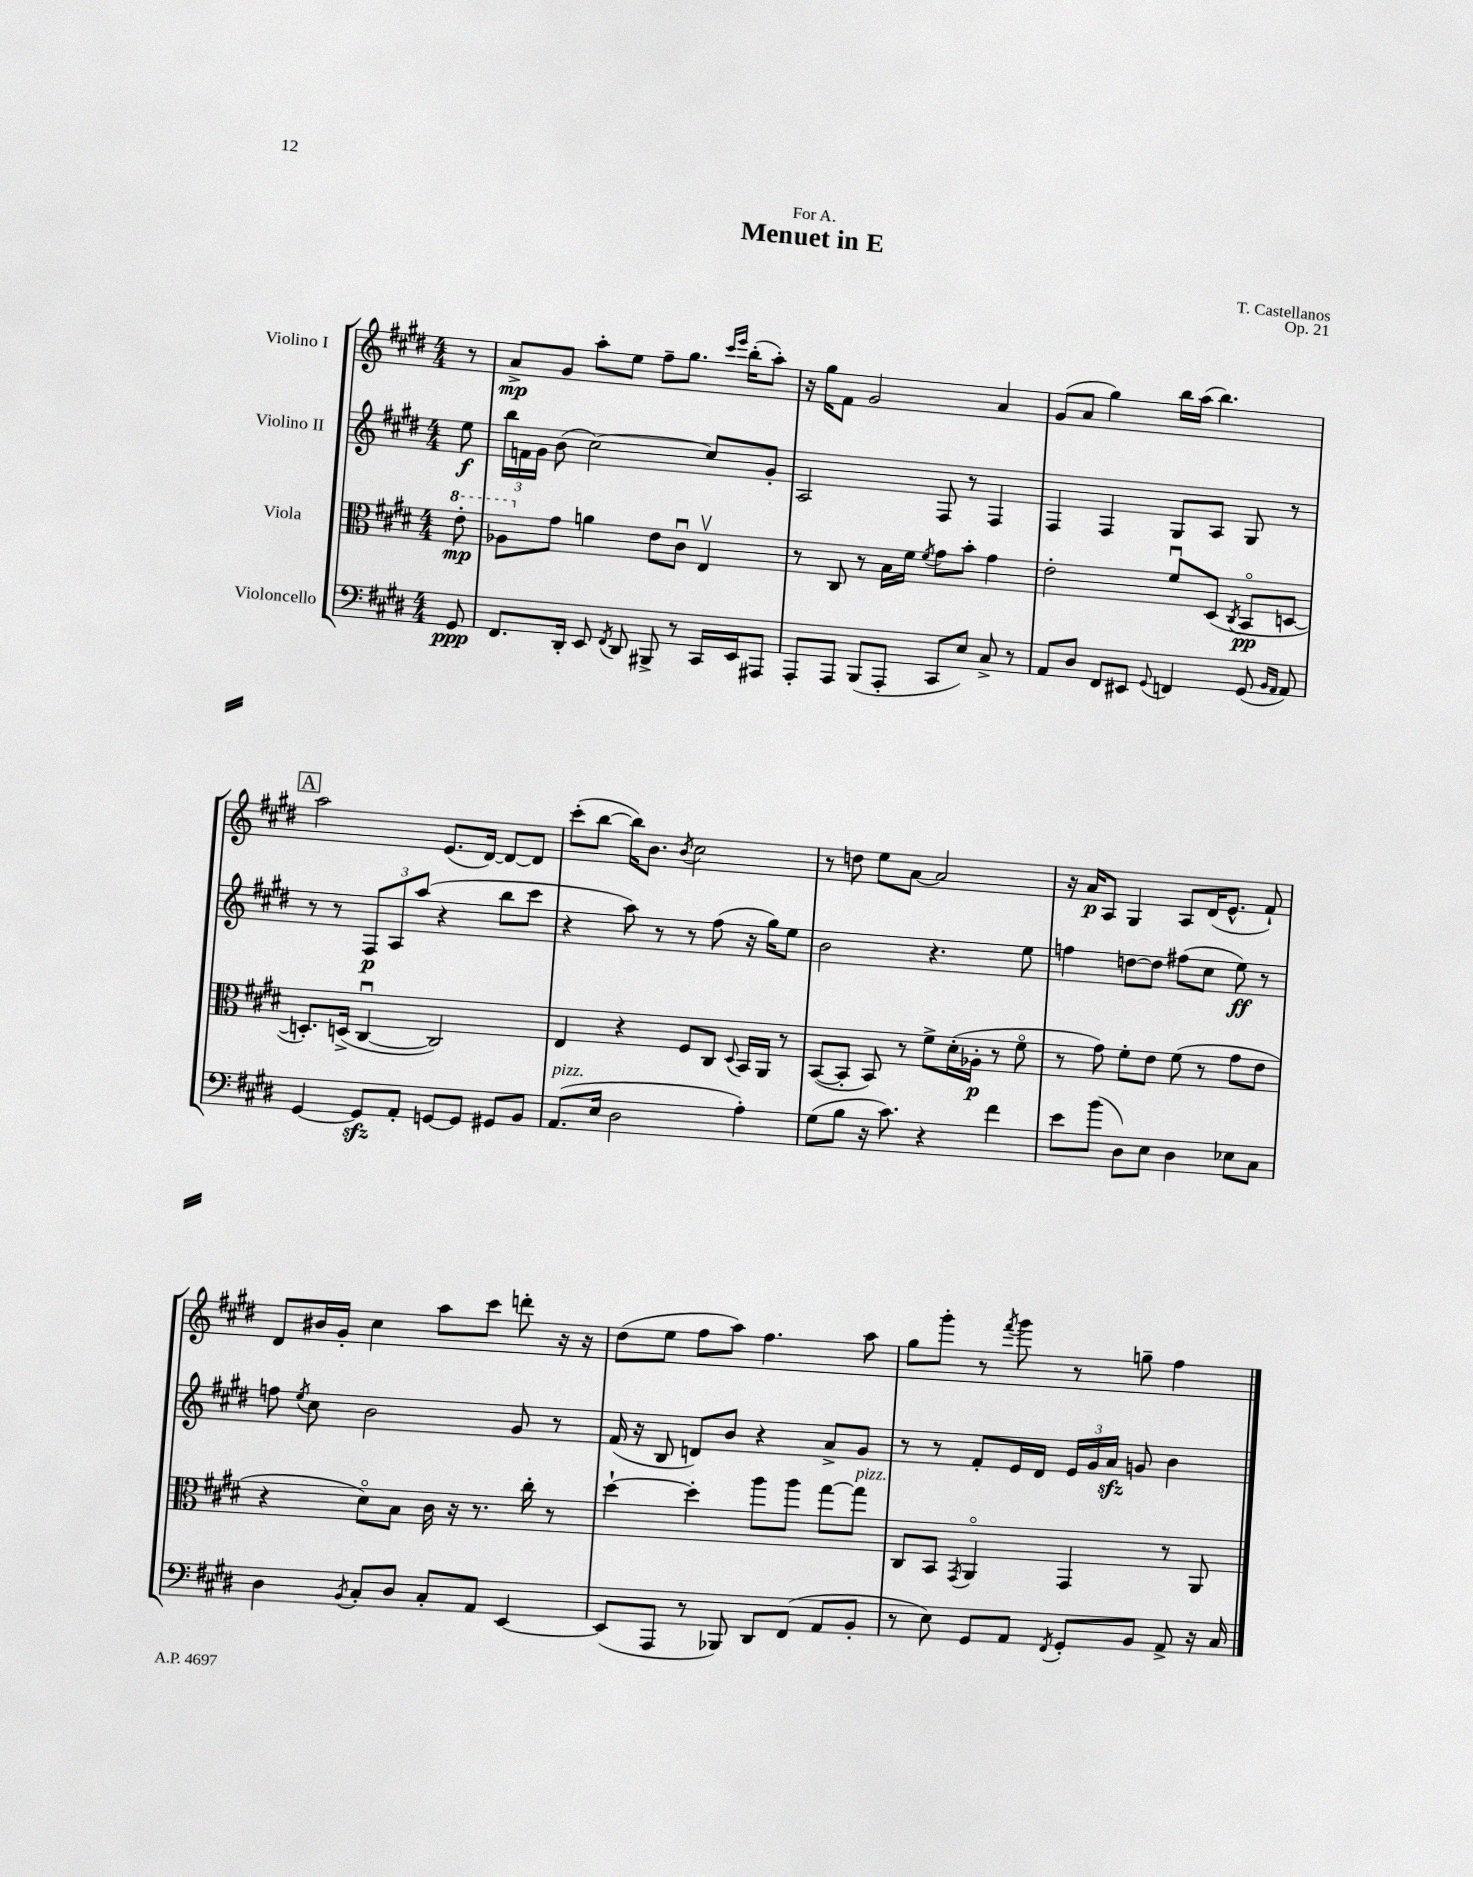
\header { title = "Menuet in E" composer = "T. Castellanos" dedication = "For A." opus = "Op. 21" }
<<
\new StaffGroup <<
\new Staff = "s0" \with { instrumentName = "Violino I" } {
    \clef treble \key e \major \numericTimeSignature \time 4/4 \partial 8
    \autoBeamOff r8 |
    a'8[->\mp gis'8] a''8[-. e''8] fis''8[-- gis''8.] \grace { cis'''16[ e'''16] } b''16[-.( a''8]-.) |
    r16 gis''16[ fis'8] gis'2 a'4 |
    gis'8[( a'8] gis''4) b''16[ a''16]( b''4.) |
    \mark \markup { \box "A" } a''2 e'8.[( dis'16]~) dis'8[~ dis'8] |
    cis'''8[-.( b''8]~ b''16[) b'8.] \acciaccatura { b'8 } cis''2 |
    r8 d''8 e''8[ a'8]~ a'2 |
    r16 a'16[\p a8] gis4 a8[ dis'16( e'8.]-^ fis'8-!) |
    dis'8[ bis'16 gis'16]-. cis''4 a''8[ cis'''8] d'''8-. r16 r16 |
    dis''8[( e''8] fis''8[ a''8]) fis''4. a''8 |
    gis''8[ gis'''8]-. r8 \acciaccatura { fis'''8 } gis'''8 r8 g''8-- fis''4 \bar "|." |
}
\new Staff = "s1" \with { instrumentName = "Violino II" } {
    \clef treble \key e \major \numericTimeSignature \time 4/4 \partial 8
    \autoBeamOff e''8\f |
    \tuplet 3/2 { b''16[ f'16 gis'16] } b'8( cis''2~) cis''8[ gis'8]-. |
    a2 fis8 r8 fis4 |
    fis4 fis4 gis8[ a8] gis8 r8 |
    \mark \markup { \box "A" } r8 r8 \tuplet 3/2 { fis8[\p a8 a''8]( } r4 b''8[ cis'''8] |
    r4 a''8) r8 r8 fis''8( r16 gis''16[) e''8] |
    b'2 r4. e''8 |
    f''4 d''8[~ d''8] fis''8[( cis''8] e''8\ff) r8 |
    f''8 \acciaccatura { e''8 } cis''8 b'2 gis'8 r8 |
    fis'16( r16 b8 d'8[) b'8] r4 a'8[-> gis'8] |
    r8 r8 fis'8[-. e'16 dis'16] \tuplet 3/2 { e'16[ gis'16 a'16]\sfz } g'8 b'4 \bar "|." |
}
\new Staff = "s2" \with { instrumentName = "Viola" } {
    \clef alto \key e \major \numericTimeSignature \time 4/4 \partial 8
    \autoBeamOff \ottava #1 e''8-.\mp |
    aes'8[ \ottava #0 gis'8] a'4 e'8[ cis'8]\downbow e4\upbow |
    r8 cis8 r8 b16[ fis'16] \acciaccatura { fis'8 } gis'8[ b'8]-. gis'4 |
    e'2-. fis'8[\downbow dis8]( \acciaccatura { cis8 } b,8[\flageolet\pp d8]~ |
    \mark \markup { \box "A" } d8.[-.) d16]->( cis4~\downbow cis2) |
    e4 r4 fis8[ cis8] \appoggiatura { dis8 } b,16[ a,16] r8 |
    b,8[~( b,8]-. b,8) r8 fis'8[-> dis'16-.( aes16]-.\p r8 fis'8\flageolet |
    r8 gis'8) fis'8[-. e'8] fis'8( r8 gis'8[ e'8] |
    r4 dis'8[\flageolet) b8] cis'16 r16 r8. cis''16-. r8 |
    dis''4~-! dis''4-. a''8[ a''8] gis''8[~ gis''8]^\markup { \italic "pizz." } |
    cis8[ b,8] \acciaccatura { gis,8 } a,4\flageolet gis,4 r8 a,8 \bar "|." |
}
\new Staff = "s3" \with { instrumentName = "Violoncello" } {
    \clef bass \key e \major \numericTimeSignature \time 4/4 \partial 8
    \autoBeamOff gis,8\ppp |
    fis,8.[ dis,16]-. e,8 \acciaccatura { fis,8 } dis,8 bis,,8-> r8 cis,16[ e,16 ais,,8] |
    a,,8[-. a,,8] b,,8[( a,,8]-. cis,8[ e8]) cis8-> r8 |
    a,8[ dis8] fis,8[ eis,8] \appoggiatura { gis,8 } f,4 gis,8( \grace { b,16[ a,16] } a,8) |
    \mark \markup { \box "A" } gis,4~ gis,8[\sfz a,8]-. g,8[~ g,8] gis,8[ b,8] |
    a,8.[^\markup { \italic "pizz." }( e16] dis2 a4-.) |
    gis8[( b8] r16 cis'8.) r4 fis'4 |
    e'8[ b'8]( dis8[) e8] dis4 ees8[ cis8] |
    dis4 \acciaccatura { b,8 } cis8[-. dis8] cis8[-. a,8] e,4~ |
    e,8[( a,,8] r8 bes,,8) dis,8[ fis,8]( a,8[ b,8]-. |
    r8 e8) gis,8[ a,8] \acciaccatura { fis,8 } gis,8[-. b,8] a,8-> r16 cis16 \bar "|." |
}
>>
>>
\layout { \context { \Score \remove "Bar_number_engraver" } }
